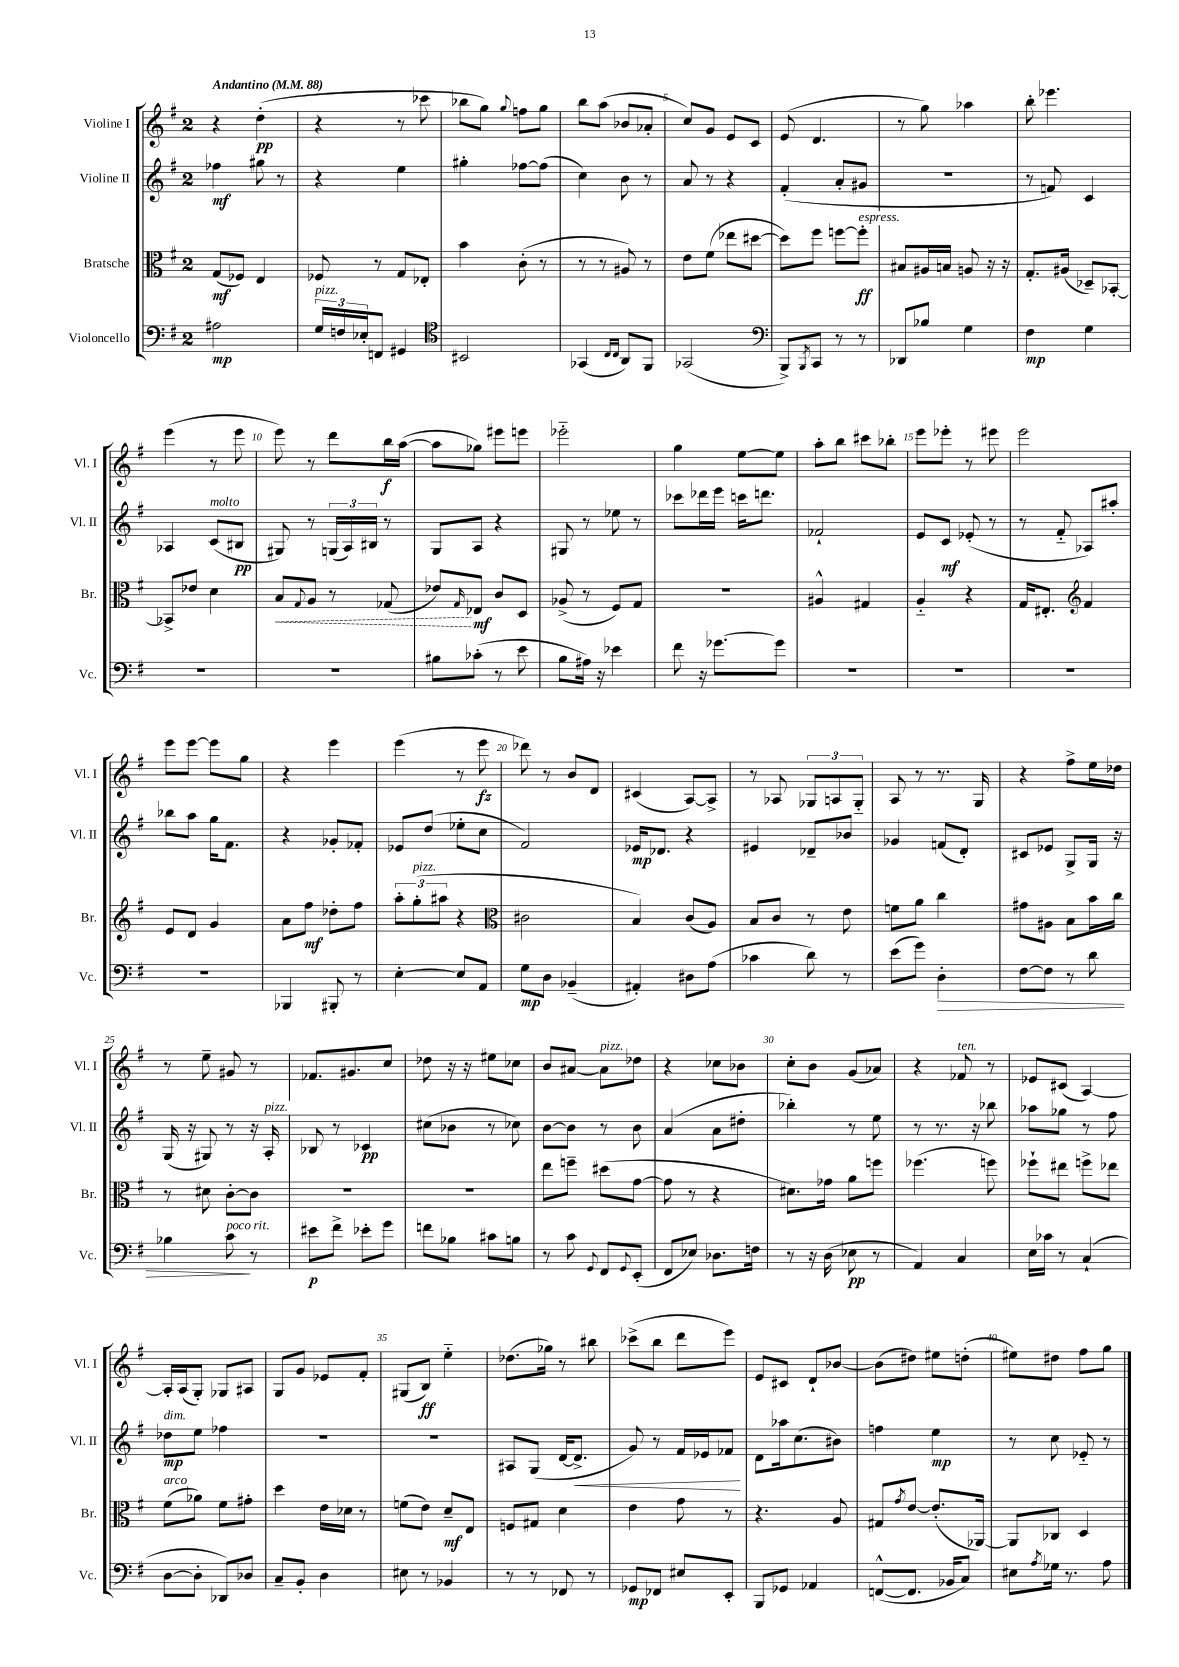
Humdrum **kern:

**kern	**kern	**kern	**kern
*staff4	*staff3	*staff2	*staff1
*clefF4	*clefC3	*clefG2	*clefG2
*k[f#]	*k[f#]	*k[f#]	*k[f#]
*M2/4	*M2/4	*M2/4	*M2/4
*MM88	*MM88	*MM88	*MM88
2A#	(8G	4ff-	4r
.	8F-)	.	.
.	4E	8gg#	(4dd'
.	.	8r	.
=	=	=	=
24G	8F-	4r	4r
24F	.	.	.
24E-'	.	.	.
8FF	8r	.	.
4GG#	8G	4ee	8r
.	8E-'	.	8ccc-
=	=	=	=
*clefC4	*	*	*
2BB#	4b	4gg#'	8bb-
.	.	.	8gg)
.	.	.	8qqgg
.	(8c'	[8ff-	8ff
.	8r	(8ff-]	8gg
=	=	=	=
(4GG-	8r	4cc)	8bb
.	8r	.	(8aa
16qqC	.	.	.
16qqC	.	.	.
8AA)	8A#)	8b	8b-
8FF#	8r	8r	8a-'
=	=	=	=
(2GG-	8e	8a	8cc)
.	(8f#	8r	8g
.	8ee-	4r	8e
.	[8dd#	.	8c
=	=	=	=
*clefF4	*	*	*
8BBB^)	8dd#])	(4f#'	(8e
8qBBB	.	.	.
8CC	8ff#	.	4.d
8r	[8ff	8a'	.
8r	8ff']	8g#	.
=	=	=	=
8DD-	8B#	2r	8r
8B-	16A#	.	8gg)
.	16B	.	.
4G	8A	.	4aa-
.	16r	.	.
.	16r	.	.
=	=	=	=
4F#	8.G'	8r	8bb'
.	.	8f)	4.eee-
.	(16A#	.	.
4G	8D-~)	4c	.
.	[8BB-'	.	.
=	=	=	=
2r	8BB-^]	4A-	(4eee
.	8e-	.	.
.	4d	(8c	8r
.	.	8B#	8eee
=	=	=	=
2r	8B	8G#)	8eee)
.	8qqG	.	.
.	8A	8r	8r
.	8r	(24G	8ddd
.	.	24A)	.
.	.	24B#	.
.	(8G-	8r	16bb
.	.	.	([16aa
=	=	=	=
8B#	8e-)	8G	8aa]
.	16qqG	.	.
(8c-'	8E-	8A	8gg-)
8r	8c	4r	8eee#
8e	8D	.	8eee
=	=	=	=
8B	(8A-^	8G#	2eee-'~
16A#)	8r	8r	.
16r	.	.	.
4e-	8F#)	8ee-	.
.	8G	8r	.
=	=	=	=
8f#	2r	8ccc-	4gg
16r	.	16ddd-	.
[8.g-	.	16eee	.
.	.	16ccc	[8ee
.	.	8.ddd	.
8g-]	.	.	8ee]
=	=	=	=
2r	4A#^^	2f-`	8aa'
.	.	.	8bb
.	4G#	.	8ccc#
.	.	.	8bb-'
=	=	=	=
2r	4A'~	8e	8eee
.	.	8c	8eee-'
.	4r	(8e-'	8r
.	.	8r	8eee#
=	=	=	=
2r	16G	8r	2eee
.	8.E#'	.	.
.	.	8f#'~	.
*	*clefG2	*	*
.	4f#	8A-)	.
.	.	8aa#'	.
=	=	=	=
2r	8e	8bb-	8eee
.	8d	8aa	[8eee
.	4g	16gg	8eee]
.	.	8.f#	.
.	.	.	8gg
=	=	=	=
4BBB-	8a	4r	4r
.	8ff#	.	.
8BBB#'	8dd-'	8g-'	4eee
8r	8ff#	8f-'	.
=	=	=	=
[4E'	12aa'	8e-	(4eee
.	(12gg'	.	.
.	.	(8dd	.
.	12aa#	.	.
8E]	4r	8ee-'	8r
8AA	.	8cc	8eee
=	=	=	=
*	*clefC3	*	*
8G	2c#	2f#)	8ddd-)
8D	.	.	8r
(4BB-~	.	.	8b
.	.	.	8d
=	=	=	=
4AA#')	4B)	16e-	(4c#
.	.	8.d-	.
8D#	(8c	4r	[8A)
(8A	8A)	.	8A^]
=	=	=	=
4c-	8B	4e#	8r
.	8c	.	8A-
8d)	8r	8d-~	12G-
.	.	.	12A
8r	8e	8b-	.
.	.	.	12G-'~
=	=	=	=
(8e	8f	4g-	8A
8g)	8a	.	8r
4D'	4cc	(8f	8.r
.	.	8d')	.
.	.	.	16G
=	=	=	=
[8F#	8g#	8c#	4r
8F#]	8A#	8e-	.
8r	8B	8G^	8ff#^
8d	16b	16G	16ee
.	16cc	16r	16dd-
=	=	=	=
4B-	8r	(16G	8r
.	.	16r	.
.	8d#	8G#)	8ee~
8c	[8c'	8r	8g#
8r	8c]	16r	8r
.	.	16A'	.
=	=	=	=
8e#	2r	8B-	8.f-
8f#^	.	8r	.
.	.	.	8.g#
8e-'	.	4c-	.
8g	.	.	8cc
=	=	=	=
8f	2r	(8cc#	8dd-
8B-	.	8b-	16r
.	.	.	16r
8c#	.	8r	8ee#
8B	.	8cc-)	8cc-
=	=	=	=
8r	8ee	[8b	8b
8c	8ff~	8b]	[8a#
8qqGG	.	.	.
8FF#	(8dd#	8r	8a#]
8qqGG	.	.	.
(8EE'	[8g	8b	8dd-
=	=	=	=
8FF#	8g]	(4a	4r
8E-)	8r	.	.
8.D-	4r	8a	8cc-
.	.	8dd#'	8b-
16F	.	.	.
=	=	=	=
8r	8.d#)	4bb-')	8cc'
16r	.	.	8b
(16D	16g-	.	.
8E-	8a	8r	(8g
8r	8ff	8ee	8a-)
=	=	=	=
4AA)	(4.ff-	8r	4r
.	.	8.r	.
4C	.	.	8f-
.	.	16r	.
.	8ff)	8bb-	8r
=	=	=	=
16E	8ff-`	8aa-	8e-
16c-	.	.	.
8r	8ee#	8gg-	(8c#
(4C`	8ff^	8r	[4A)
.	8ee-	8ff#	.
=	=	=	=
[8D	(8f#	8dd-	16A']
.	.	.	(16A
8D']	8a-)	8ee	8G')
8DD-)	8f#	4ff-	8G-
8D-	8g#'	.	8A#
=	=	=	=
8C~	4dd	2r	8G
8BB'	.	.	8g
4D	16e	.	8e-
.	16d-	.	.
.	8r	.	8f#'
=	=	=	=
8E#	(8f	2r	(8G#
8r	8e)	.	8B)
4BB-	8d~	.	4ee'~
.	8E	.	.
=	=	=	=
8r	8F	8A#	(8.dd-
8r	8G#	(8G	.
.	.	.	16gg-)
8FF-	4d	[16d	8r
.	.	8.d^]	.
8r	.	.	8bb#
=	=	=	=
8GG-	4e	8g)	(8ccc-^
8FF-	.	8r	8bb
8E#	8g	16f#	8ddd
.	.	16e-	.
8EE'	8r	8f-	8eee)
=	=	=	=
8BBB	4.r	8d	8e
8GG-	.	16aa-	8c#
.	.	(8.cc	.
4AA-	.	.	8d`
.	8A	8b#)	[8b-
=	=	=	=
([8FF^^	8G#	4ff	(8b-]
.	8qg	.	.
8.FF]	[8e	.	8dd#)
.	(8.e']	4ee	8ee#
16BB-	.	.	.
8C)	.	.	(8dd'
.	[16AA-)	.	.
=	=	=	=
8E#	8AA-]	8r	8ee#)
8qA	.	.	.
16G-	8C-	8cc	8dd#
8.r	.	.	.
.	4D	8e-'~	8ff#
8A	.	8r	8gg
==	==	==	==
*-	*-	*-	*-
